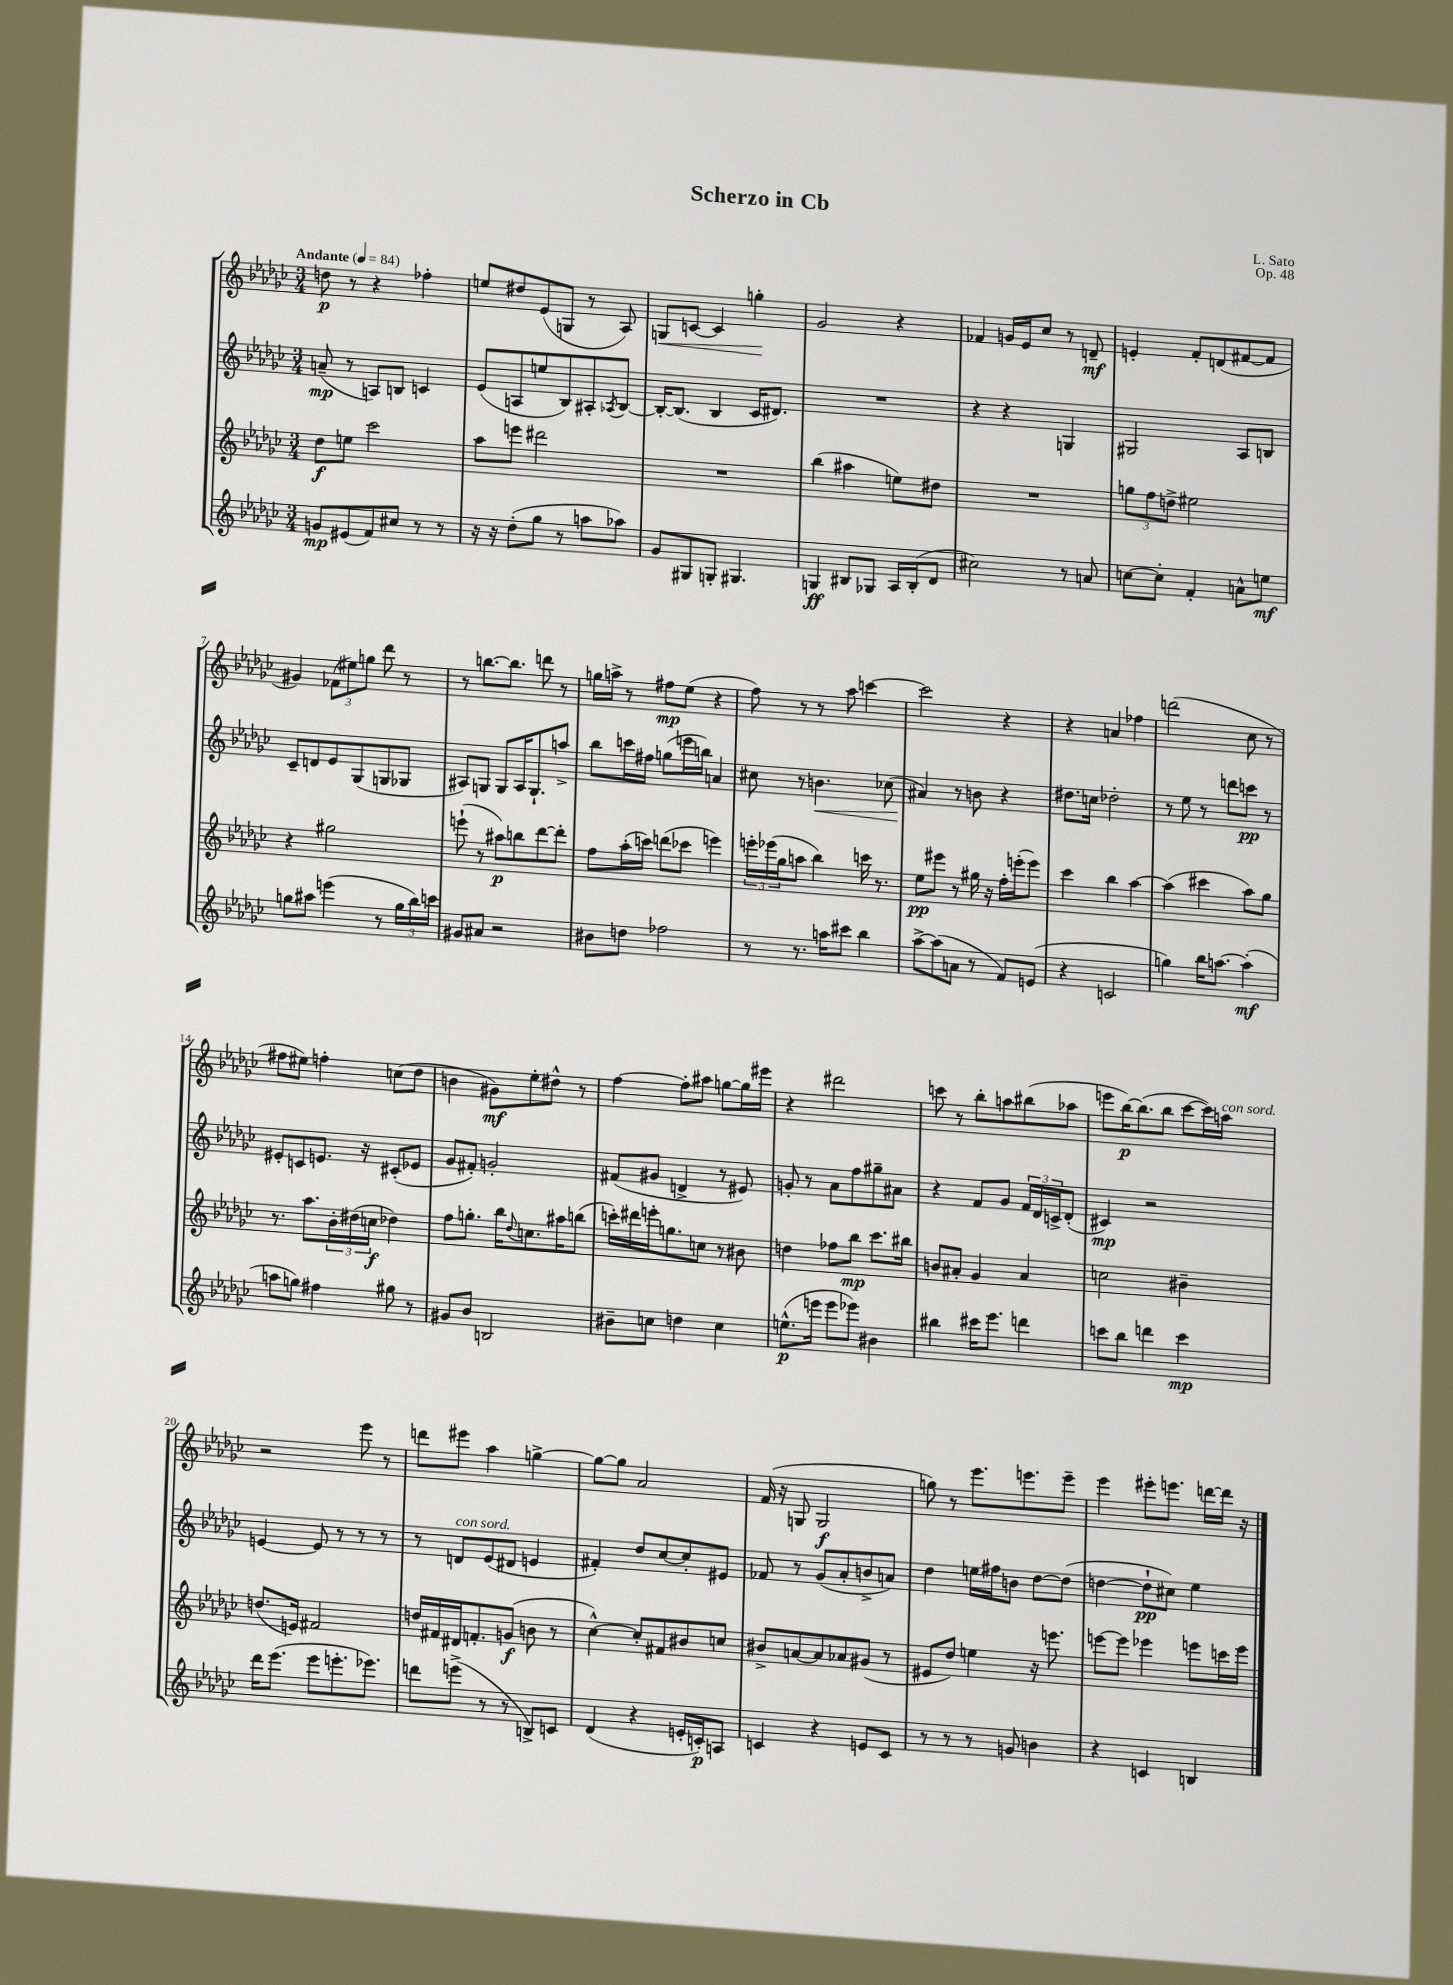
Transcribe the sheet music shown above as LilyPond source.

\header { title = "Scherzo in Cb" composer = "L. Sato" opus = "Op. 48" }
<<
\new StaffGroup <<
\new Staff = "s0" {
    \clef treble \key ges \major \numericTimeSignature \time 3/4 \tempo "Andante" 4 = 84
    d''8\p r8 r4 fes''4-. |
    e''8 dis''8 ees'8( g8 r8 aes8) |
    g8\< c'8~ c'4 g''4-.\! |
    ges'2 r4 |
    fes'4 g'16 ees'16 ces''8 r8 d'8--\mf |
    e'4-. f'8-. d'8( fis'8~ fis'8 |
    gis'4) \tuplet 3/2 { fes'8( eis''8) g''8 } des'''8 r8 |
    r8 b''8.~ b''8. d'''8 r8 |
    g''16 a''16-> r8 fis''8\mp ees''8( r4 |
    f''8) r8 r8 aes''8 c'''4~ |
    c'''2 r4 |
    r4 a'4 fes''4 |
    d'''2( ces''8 r8 |
    fis''8 eis''8) f''4-. c''8( des''8 |
    b'4 gis'8\mf) ees''8-. dis''8-^ r8 |
    f''4~ f''8-. ais''8 g''8~ g''16 eis'''16 |
    r4 dis'''2 |
    c'''8 r8 bes''8-. a''8 bis''8( aes''8 |
    e'''8 bes''16~\p) bes''8.( bes''8 ces'''8~ ces'''16) a''16^\markup { \italic "con sord." } |
    r2 ees'''8 r8 |
    d'''8 eis'''8 aes''4 g''4~-> |
    g''8~ g''8 aes'2 |
    f'16( r16 g8 g2\f |
    g''8) r8 ees'''8. e'''8. e'''8-- |
    ees'''4 eis'''8-. e'''8. d'''16~ d'''16 r16 \bar "|." |
}
\new Staff = "s1" {
    \clef treble \key ges \major \numericTimeSignature \time 3/4
    a'8--\mp( r8 a8) b8 c'4 |
    ees'8( a8 e''8 bes8) ais8-. \acciaccatura { aes8 } bes8~ |
    bes16~-. bes8.( bes4 ces'16 dis'8.) |
    R2. |
    r4 r4 g4 |
    gis2 aes8 b8 |
    ces'8-- d'8 ees'8 ges8( g8 ges8 |
    ais8) g8 g8 ais16 g8.-! a''8-> |
    bes''8 c'''16 fis''16 g''8( e'''16 b''16) a'4 |
    cis''8 r8 b'4.\< ces''8( |
    ais'4\!) r8 b'8 r4 |
    dis''8. c''16 des''2-. |
    r8 ees''8 r8 d'''8 c'''8\pp r8 |
    eis'8-. c'8 e'8. r16 cis'8-.( ees'8 |
    ges'8 fis'8-.) g'2-. |
    fis'8( gis'8 d'4-> r8 eis'8) |
    g'8-. r8 aes'8 f''8 gis''8-- ais'8 |
    r4 f'8 ges'8 \tuplet 3/2 { f'16 des'16 c'16-> } des'8-.( |
    cis'4\mp) r2 |
    e'4~ e'8 r8 r8 r8 |
    r8 d'8^\markup { \italic "con sord." } ees'8( dis'8 e'4 |
    fis'4-.) des''8 ces''8~ ces''8-. eis'8 |
    fes'8 r8 ges'8( aes'8-. b'8-> a'8) |
    des''4 e''16 fis''16 b'8 des''8~ des''8( |
    d''4~ d''8-!\pp cis''8) ees''4 \bar "|." |
}
\new Staff = "s2" {
    \clef treble \key ges \major \numericTimeSignature \time 3/4
    des''8\f e''8 ces'''2 |
    aes''8 e'''8 dis'''2 |
    R2. |
    bes''4( ais''4 e''8) dis''8 |
    R2. |
    \tuplet 3/2 { g''8 f''8 d''8-> } eis''2 |
    r4 gis''2 |
    e'''8-!( r8 ais''8\p) b''8 des'''8~ des'''8-. |
    f''8 aes''16-.( c'''16) d'''8( ces'''8 e'''4) |
    \tuplet 3/2 { e'''16-. ees'''16( ges''16 } a''8 bes''4) c'''16 r8. |
    ees''8\pp eis'''8 r8 gis''16 r16 f''16-. e'''16-.( e'''8) |
    ces'''4 bes''4 aes''4~ |
    aes''4( cis'''4 aes''8) ges''8 |
    r8. aes''8. \tuplet 3/2 { bes'16-. dis''16( c''16\f } des''4) |
    f''8 g''8.-. bes''16 \appoggiatura { des''8 } c''8. ais''16 b''8( |
    c'''16-.) dis'''16 e'''16-. g''8. c''8 r8 bis'8 |
    d''4 fes''8 bes''8\mp ces'''8. bis''16 |
    b'8 ais'8-. ges'4 ais'4 |
    c''2 bis'4-- |
    d''8.( e'16) fis'2 |
    d''16 fis'16 dis'16 f'8.-. g'8\f( b'8 r8 |
    ces''4~-^) ces''8-. fis'8 bis'8 c''8 |
    bis'8-> a'8~ a'8 aes'8 gis'8( r8 |
    eis'8 des''8) e''4 r16 e'''8. |
    e'''8~ e'''8 ees'''4 e'''8 c'''16 e'''16 \bar "|." |
}
\new Staff = "s3" {
    \clef treble \key ges \major \numericTimeSignature \time 3/4
    g'8\mp eis'8( f'8) cis''8 r8 r8 |
    r16 r16 des''8-.( ges''8 r8 a''8 aes''8) |
    ges'8 gis8 g8-. gis4. |
    g4\ff bis8 ges8 aes16 bis16-.( des'8 |
    cis''2) r8 a'8 |
    c''8~ c''8-. f'4-. a'8-^ e''8\mf |
    g''8 ais''8 e'''4( r8 \tuplet 3/2 { g''16 bes''16) c'''16 } |
    gis'8 ais'8 r2 |
    bis'8 d''8 fes''2 |
    r8 r8. a''16 cis'''8 bes''4 |
    aes''8~-> aes''8( a'8 r8 f'8) e'8( |
    r4 c'2 |
    g''4) bes''16 a''8.~ a''4-.\mf( |
    a''8 g''8) fis''4 gis''8 r8 |
    gis'8 bes'8 b2 |
    bis'8-- c''8 d''4 c''4 |
    e''8.-^\p( e'''16 e'''8 ees'''8) bis'4 |
    bis''4 cis'''16 ees'''8. d'''4 |
    c'''8 bes''8 d'''4 c'''4\mp |
    des'''16 ees'''8.( ees'''8 e'''8.-. ees'''8.) |
    d'''8 e'''8->( r8 r8 b8->) c'8 |
    des'4( r4 e'16-. c'16-.\p) a8 |
    c'4 r4 e'8 c'8 |
    r8 r8 r8 g'8 b'4 |
    r4 c'4 b4 \bar "|." |
}
>>
>>
